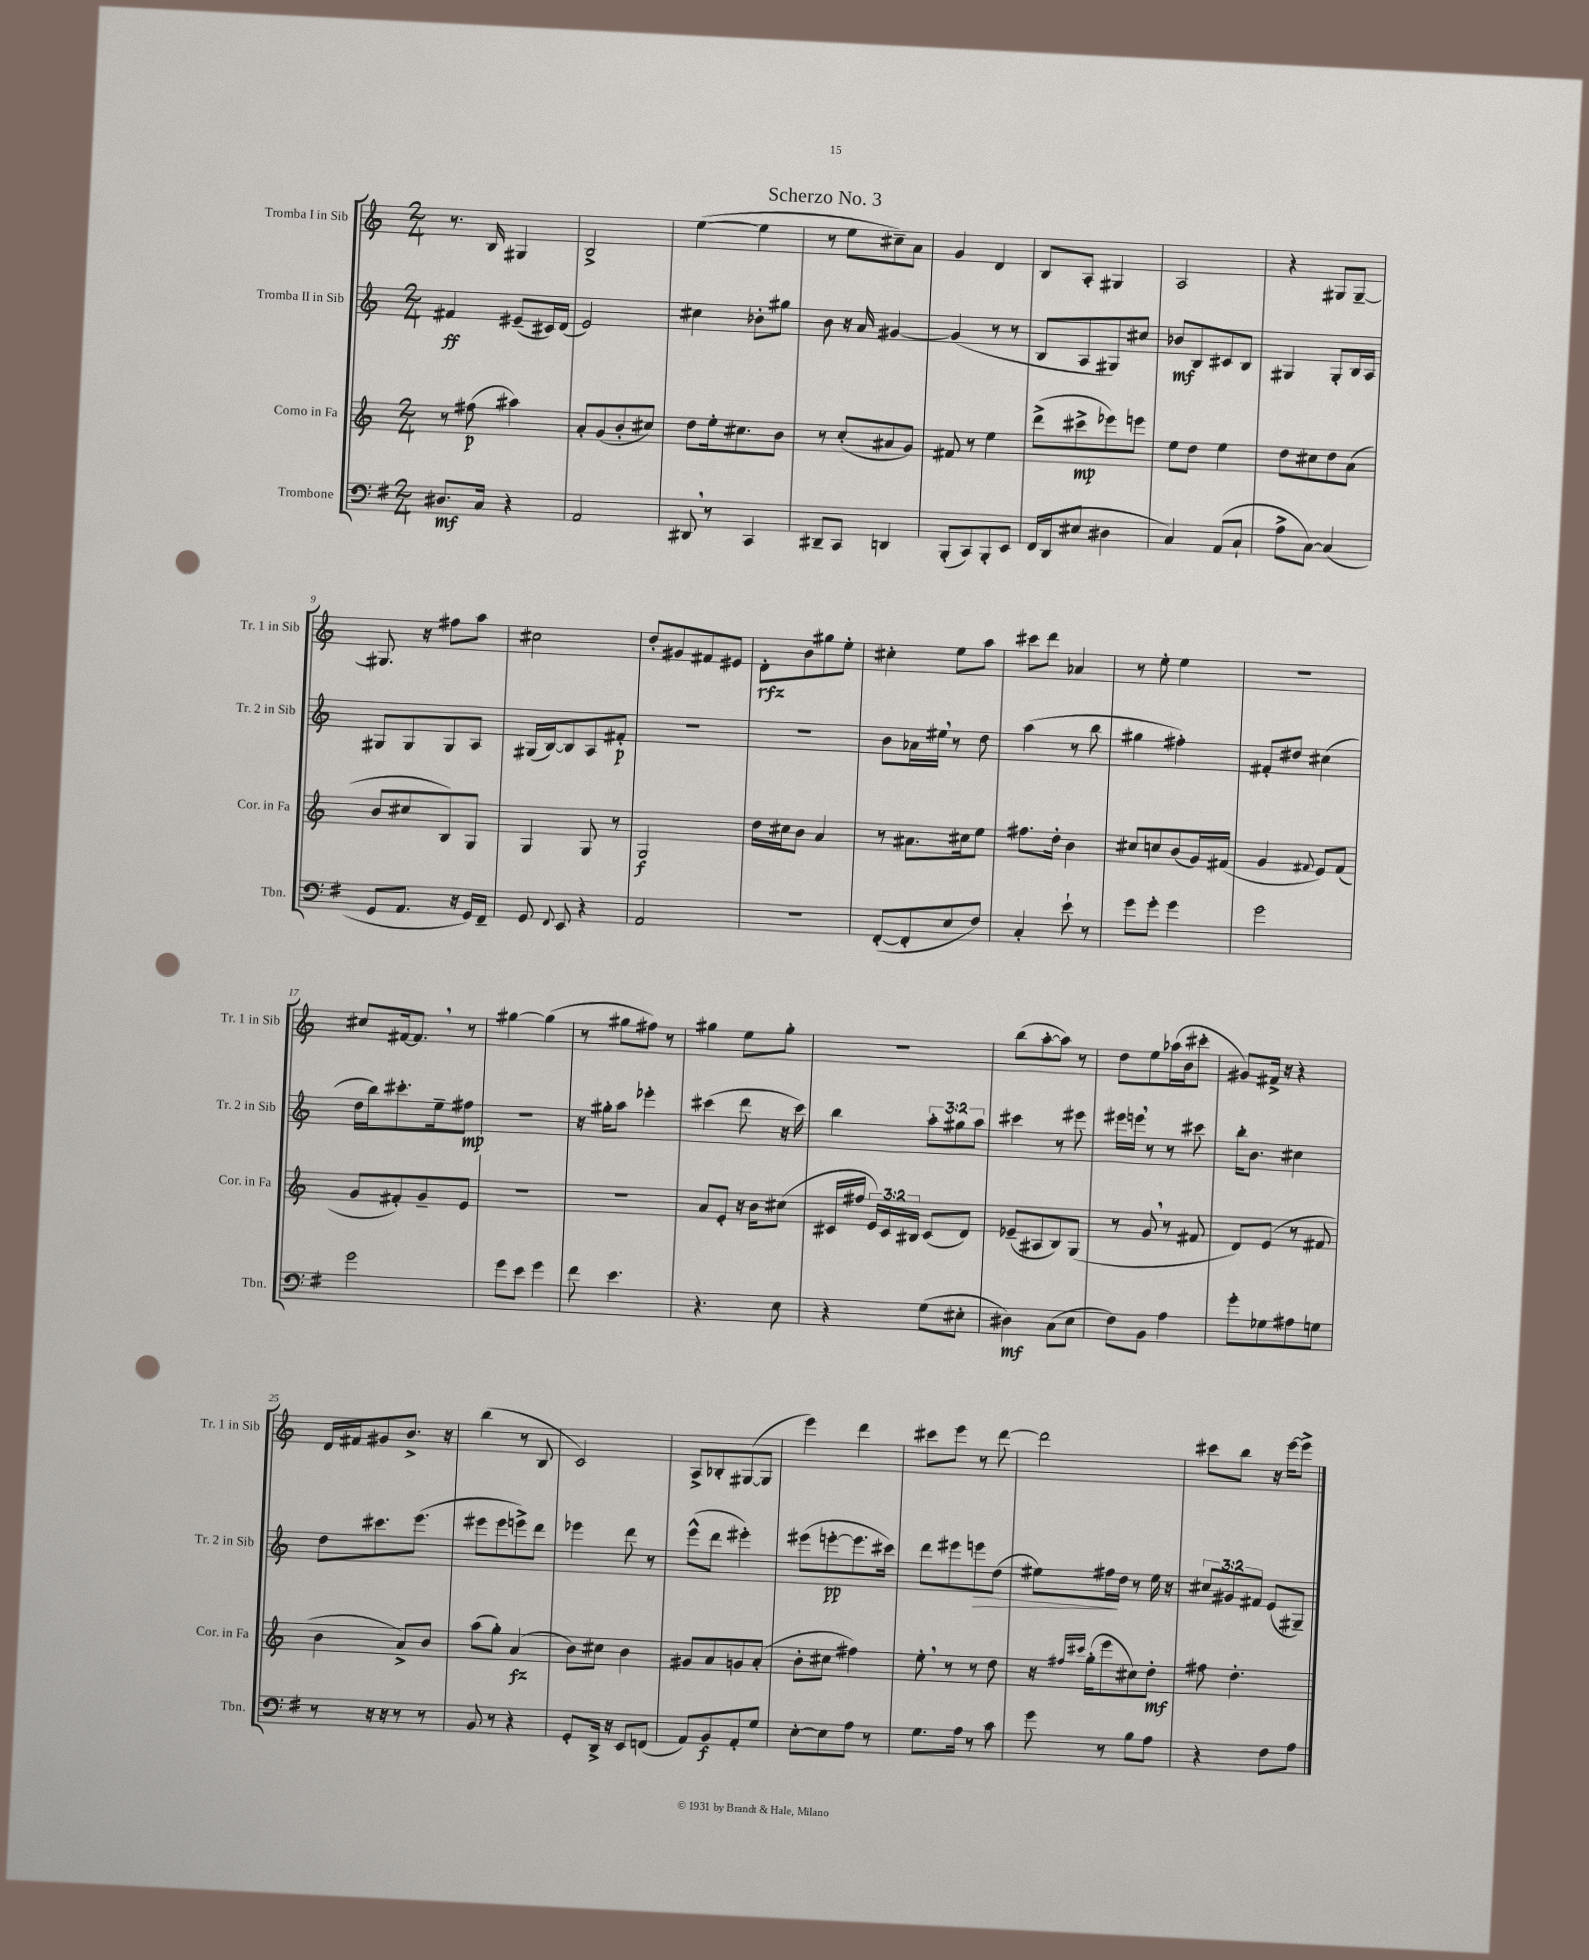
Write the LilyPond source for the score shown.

\header { title = "Scherzo No. 3" }
<<
\new StaffGroup <<
\new Staff = "s0" \with { instrumentName = "Tromba I in Sib" shortInstrumentName = "Tr. 1 in Sib" } {
    \clef treble \key c \major \numericTimeSignature \time 2/4
    \autoBeamOff r8. b16 gis4 |
    b2-> |
    e''4~( e''4 |
    r8 e''8[ cis''8--) a'8] |
    g'4 d'4 |
    b8[ a8]-. gis4 |
    a2 |
    r4 gis8[ gis8]~-- |
    gis8. r16 fis''8[ a''8] |
    cis''2 |
    d''8[-. gis'8 fis'8 eis'8] |
    d'8[-.\rfz b'8 gis''8 e''8]-. |
    cis''4-. e''8[ a''8] |
    cis'''8[ d'''8] aes'4 |
    r8 e''8-. e''4 |
    R2 |
    cis''8[ fis'16~ fis'8.] \breathe r8 |
    gis''4~ gis''4( |
    r8 gis''8[ fis''8]) r8 |
    gis''4 e''8[ gis''8]-. |
    r2 |
    b''8[( a''8~-. a''8]) r8 |
    d''8[ e''8 aes''16( b'16 cis'''8]-. |
    gis'8[) fis'16]-> r16 r4 |
    d'16[ fis'16 gis'8 b'8.]-> r16 |
    b''4( r8 b8 |
    c'2) |
    a8[-> bes8-. gis8~( gis8] |
    e'''4) d'''4 |
    cis'''8[ e'''8] r8 d'''8~ |
    d'''2 |
    cis'''8[ b''8] r16 e'''16[~ e'''8]-> \bar "|." |
}
\new Staff = "s1" \with { instrumentName = "Tromba II in Sib" shortInstrumentName = "Tr. 2 in Sib" } {
    \clef treble \key c \major \numericTimeSignature \time 2/4 \override Staff.TupletNumber.text = #tuplet-number::calc-fraction-text
    \autoBeamOff fis'4\ff eis'8[--( cis'16) d'16]( |
    e'2) |
    cis''4 bes'8[-. gis''8] |
    b'8 r16 a'16 gis'4~ |
    gis'4( r8 r8 |
    b8[ a8 gis8) cis''8] |
    bes'8[\mf b8 cis'8 b8] |
    gis4 gis8[-. b16 a16] |
    gis8[ gis8 gis8 a8] |
    gis16[( b16~) b8 a8 fis'8]-.\p |
    R2 |
    R2 |
    b'8[ aes'16 eis''16] \breathe r8 d''8 |
    a''4( r8 b''8 |
    gis''4 fis''4-.) |
    fis'8[-. dis''8] cis''4( |
    d''16[ b''16) cis'''8.-. e''16-- fis''8]\mp |
    R2 |
    r16 gis''16[-. a''8] ees'''4-. |
    cis'''4( d'''8 r16 cis'''16) |
    b''4 \tuplet 3/2 { a''8[-. gis''8 a''8] } |
    cis'''4 r8 eis'''8 |
    eis'''16[ e'''16] \breathe r8 r8 cis'''8 |
    b''16[-. b'8.] cis''4 |
    d''8[ cis'''8. e'''8.]( |
    eis'''8[ eis'''8 e'''8->) d'''8] |
    ees'''4 d'''8 r8 |
    e'''8[-^( d'''8] eis'''4-.) |
    eis'''8[( e'''8~-.\pp e'''8. cis'''16]) |
    d'''8[ eis'''8 e'''8\> d''8]( |
    eis''8[) fis''16\! d''16] r8 eis''16 r16 |
    \tuplet 3/2 { cis''8[ gis'8 fis'8] } e'8[( gis8]--) \bar "|." |
}
\new Staff = "s2" \with { instrumentName = "Corno in Fa" shortInstrumentName = "Cor. in Fa" } {
    \clef treble \key c \major \numericTimeSignature \time 2/4 \override Staff.TupletNumber.text = #tuplet-number::calc-fraction-text
    \autoBeamOff r8 fis''8\p( ais''4) |
    a'8[-. g'8( b'8-. cis''8]) |
    d''8[ e''16-. cis''8. b'8] |
    r8 c''8[-.( ais'8 g'8]) |
    fis'8 r8 e''4 |
    d'''8[->( cis'''8->\mp ees'''8) e'''8] |
    e''8[ d''8] e''4 |
    d''8[ cis''8 d''8 a'8]( |
    b'8[ cis''8 b8) g8] |
    g4 g8 r8 |
    g2\f |
    d''16[ cis''16 b'8] a'4 |
    r8 ais'8.[ cis''16 e''8] |
    fis''8.[ d''16]-. b'4 |
    cis''8[ c''8 b'8( g'16) fis'16]( |
    g'4 \appoggiatura { fis'8 } e'8[) fis'8]( |
    g'8[ fis'8-.) g'8-- e'8] |
    R2 |
    R2 |
    a'8[ e'8]-. r16 b'16[ cis''8]( |
    cis'16[ fis''16] \tuplet 3/2 { e'16[) cis'16 bis16] } cis'8[( d'8]) |
    ees'8[--( ais8 b8) g8]( |
    r8 g'8 \breathe r8 fis'8 |
    d'8[) e'8]( r8 fis'8 |
    b'4 a'8[->) b'8] |
    a''8[( g''8]-.) a'4\fz( |
    b'8[) cis''8] b'4 |
    gis'8[ a'8 g'8 a'8]-.( |
    b'8[-. cis''8] fis''4) |
    e''8-. \breathe r8 r8 d''8 |
    r16 \grace { fis''16[ cis'''16] } g''16[-.( e'''8 cis''8) d''8]-.\mf |
    fis''8 d''4.-. \bar "|." |
}
\new Staff = "s3" \with { instrumentName = "Trombone" shortInstrumentName = "Tbn." } {
    \clef bass \key g \major \numericTimeSignature \time 2/4
    \autoBeamOff dis8.[\mf c16] r4 |
    a,2 |
    dis,8 \breathe r8 c,4 |
    dis,8[-- c,8] d,4 |
    b,,8[-.( c,8) b,,8-. e,8] |
    fis,16[ d,16( eis8] dis4 |
    c4) a,8[( c8]-! |
    a8[-> c8]~) c4( |
    g,8[ a,8.] r16 g,16[) fis,16]-- |
    g,8 \appoggiatura { fis,8 } e,8 r4 |
    a,2 |
    R2 |
    fis,8[~-.( fis,8-. e8 fis8]) |
    c4-. e'8-! r8 |
    g'8[ g'8]-. g'4 |
    g'2 |
    g'2 |
    g'8[ e'8] g'4 |
    fis'8 e'4. |
    r4. e8 |
    r4 g8[( eis8]-. |
    dis4\mf) c8[( e8] |
    fis8[) b,8] a4 |
    g'8[-. ges8 ais8 g8] |
    r8 r16 r16 r8 r8 |
    b,8 r8 r4 |
    g,8[-. d,16]-> r16 e,8[ f,8]( |
    a,8[) b,8\f a,8-. g8] |
    e8[~-. e8 a8] r8 |
    g8.[ a16] r8 c'8 |
    g'8 r8 b8[ a8] |
    r4 fis8[ a8] \bar "|." |
}
>>
>>
